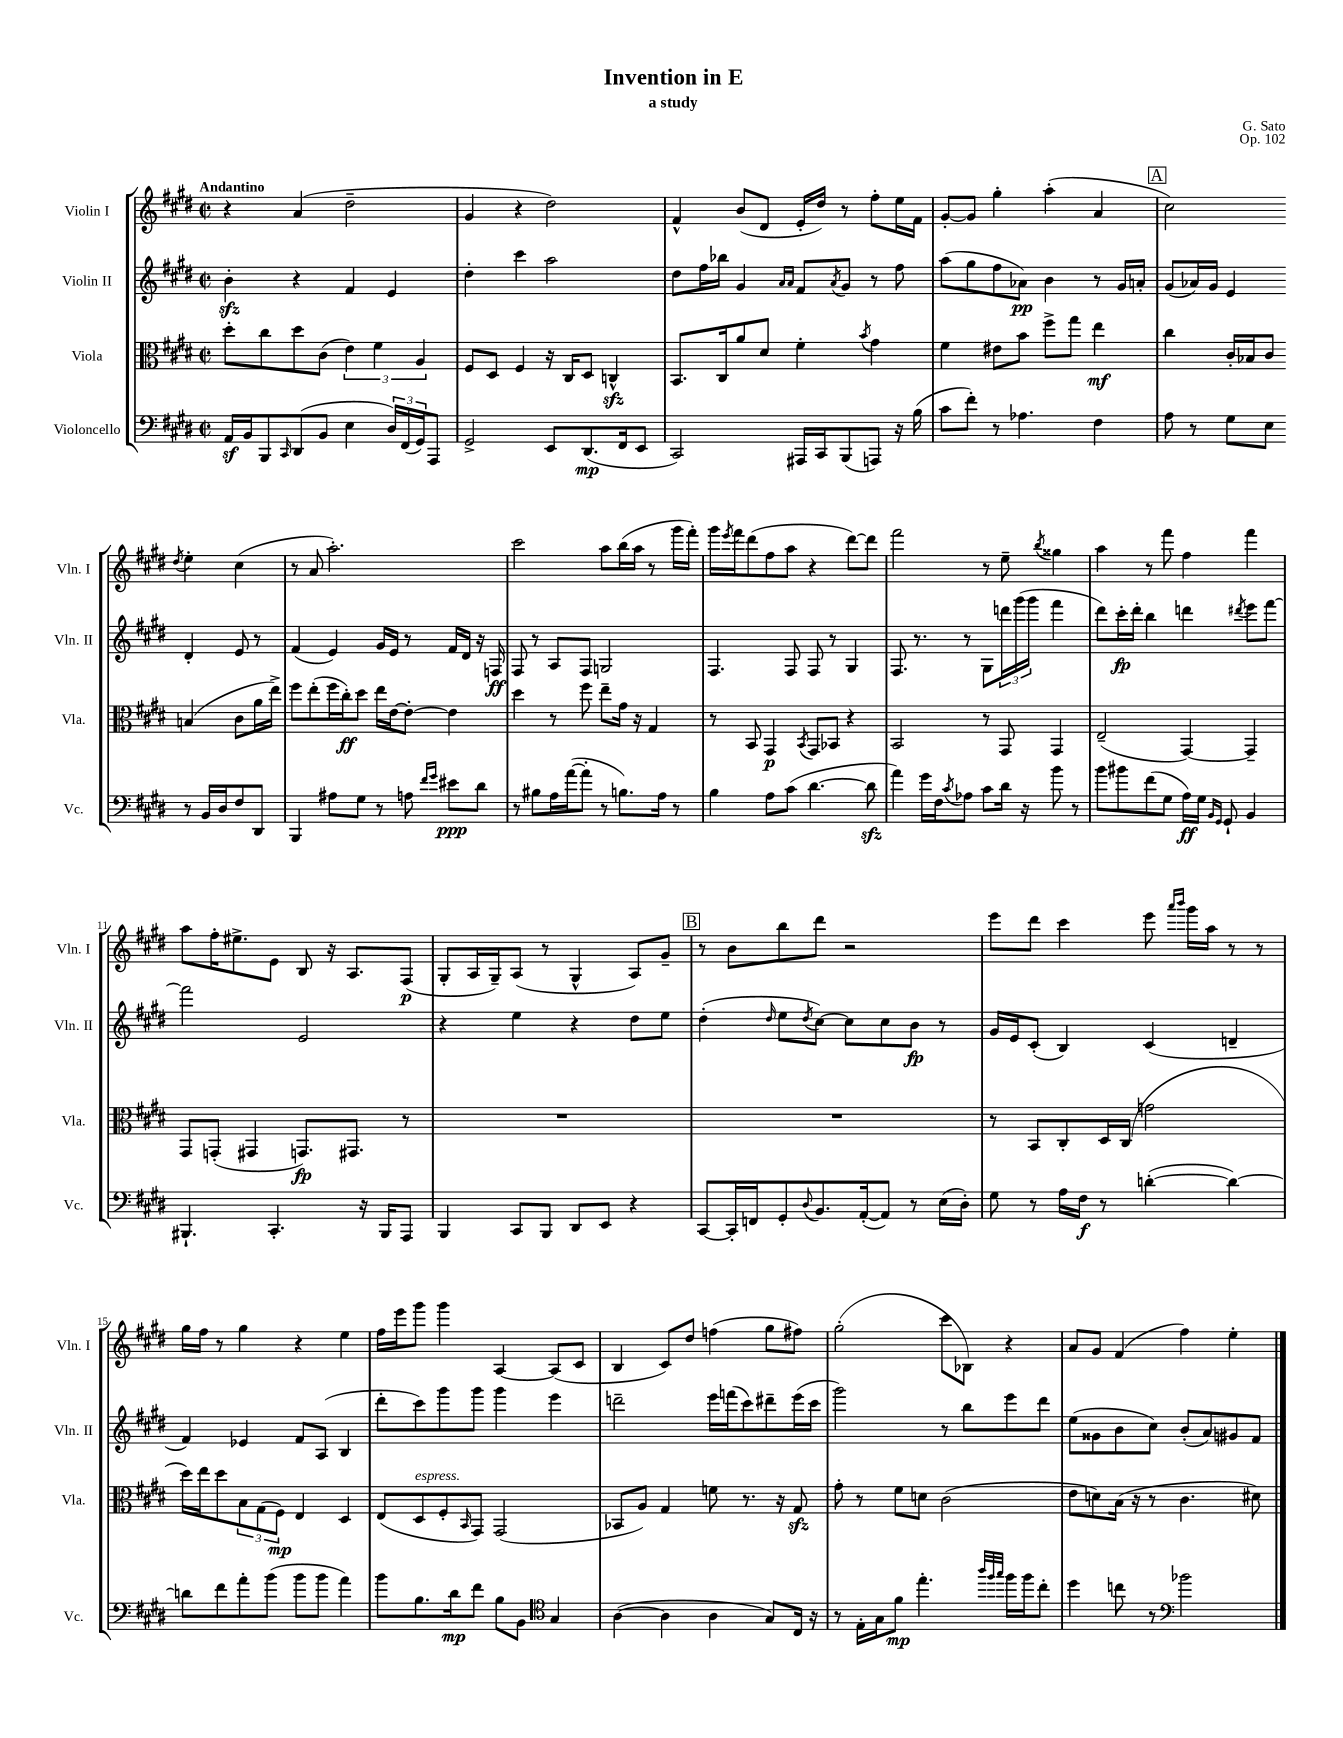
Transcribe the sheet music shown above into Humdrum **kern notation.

**kern	**kern	**kern	**kern
*staff4	*staff3	*staff2	*staff1
*clefF4	*clefC3	*clefG2	*clefG2
*k[f#c#g#d#]	*k[f#c#g#d#]	*k[f#c#g#d#]	*k[f#c#g#d#]
*M2/2	*M2/2	*M2/2	*M2/2
*met(c|)	*met(c|)	*met(c|)	*met(c|)
16AA/LL	8dd#'\L	4b'\	4r
16BB/J	.	.	.
8BBB/	8cc#\	.	.
16qqCC#/	.	.	.
(8DD#/	8dd#\	4r	(4a/
8BB/J	(8c#\J	.	.
4E\	6e\)	4f#/	2dd#~\
.	6f#\	.	.
24D#/LL)	.	4e/	.
(24FF#/	.	.	.
24GG#/J)	6A/	.	.
8AAA/J	.	.	.
=	=	=	=
2GG#^/	8F#/L	4dd#'\	4g#/
.	8D#/J	.	.
.	4F#/	4ccc#\	4r
8EE/L	16r	2aa\	2dd#\)
.	16C#/LK	.	.
(8.DD#/	8D#/J	.	.
.	4C^^/	.	.
16FF#/k	.	.	.
8EE/J	.	.	.
=	=	=	=
2CC#/)	8.BB/L	8dd#\L	4f#^^/
.	.	16ff#\L	.
.	16C#/k	16bb-\JJ	.
.	8a/	4g#/	(8b/L
.	8d#/J	.	8d#/J
.	.	16qqa/LL	.
.	.	16qqa/JJ	.
16AAA#/LL	4f#'\	8f#/L	16e'/LL
16CC#/J	.	.	16dd#/JJ)
.	.	8qa/	.
(8BBB/	.	8g#/J	8r
.	8qb/	.	.
8AAA/J)	4g#\	8r	8ff#'\L
16r	.	8ff#\	16ee\L
(16B\	.	.	16f#\JJ
=	=	=	=
8c#\L	4f#\	(8aa\L	[8g#'/L
8f#'\J)	.	8gg#\	8g#/]J
8r	8e#\L	8ff#\	4gg#'\
4.A-\	8b\J	8a-\J)	.
.	8ff#^\L	4b\	(4aa'\
.	8gg#\J	.	.
4F#\	4ee\	8r	4a/
.	.	16g#/LL	.
.	.	16a'/JJ	.
=	=	=	=
8A\	4cc#\	(8g#/L	2cc#\)
8r	.	16a-/L)	.
.	.	16g#/JJ	.
8G#\L	16c#'/LL	4e/	.
.	16B-/J	.	.
8E\J	8c#/J	.	.
.	.	.	8qdd#/
8r	(4B/	4d#'/	4ee'\
16BB/LL	.	.	.
16D#/J	.	.	.
8F#/	8c#\L	8e/	(4cc#\
8DD#/J	16a\L	8r	.
.	16ee^\JJ)	.	.
=	=	=	=
4BBB/	8ff#\L	(4f#/	8r
.	(8ee'\	.	8a/
8A#\L	16ff#\L	4e/)	2.aa'\)
.	16cc#'\J)	.	.
8G#\J	8dd#\J	.	.
8r	16ee\LL	16g#/LL	.
.	[16e\J	16e/JJ	.
8A\	8e'\_J	8r	.
16qqf#/LL	.	.	.
16qqg#/JJ	.	.	.
8e#\L	4e\]	16f#/LL	.
.	.	16d#/JJ	.
8d#\J	.	16r	.
.	.	16F/	.
=	=	=	=
8r	4dd#\	8F#/	2ccc#\
8B#\L	.	8r	.
16A\L	8r	8A/L	.
([16a\J	.	.	.
8a'\]J	8ff#\	8F#/J	.
8r	8ee~\L	2G/	8aa\L
8.B\L)	16g#\Jk	.	(16bb\L
.	16r	.	16aa\JJ
.	4G#/	.	8r
16A\Jk	.	.	.
8r	.	.	16ggg#\LL
.	.	.	16fff#'\JJ)
=	=	=	=
4B\	8r	4.F#/	16ggg#\LL
.	.	.	8qeee/
.	.	.	16fff#\J
.	8BB/	.	(8ddd#\
8A\L	4GG#/	.	8ff#\
(8c#\J	.	8F#/	8aa\J
.	8qBB/	.	.
[4.d#\	8GG#/L	8F#/	4r
.	8BB-/J	8r	.
.	4r	4G#/	[8ddd#\L)
8d#\]	.	.	8ddd#\]J
=	=	=	=
4a\)	2BB/	8.F#/	2fff#\
.	.	8.r	.
16g#\LL	.	.	.
16F#\J	.	.	.
8qc#/	.	.	.
8A-\J	.	8r	.
8c#\L	8r	8G#\L	8r
16d#\Jk	8GG#/	24ddd\L	8ee~\
.	.	(24ggg#\	.
16r	.	.	.
.	.	24ggg#\JJ	.
.	.	.	8qbb/
8b\	4GG#/	4fff#\	4gg##\
8r	.	.	.
=	=	=	=
8b\L	(2E~/	8ddd#\L)	4aa\
8b#\	.	16ccc#'\L	.
.	.	16ddd#'\JJ	.
(8f#\	.	4bb\	8r
8G#\J	.	.	8fff#\
16A\LL)	[4GG#/)	4ddd\	4ff#\
16G#\JJ	.	.	.
16qqBB/LL	.	.	.
16qqGG#/JJ	.	.	.
8GG#`/	.	.	.
.	.	8qddd#/	.
4BB/	4GG#~/]	8eee\L	4fff#\
.	.	[8fff#\J	.
=	=	=	=
4.BBB#`/	8GG#/L	2fff#\]	8aa\L
.	(8GG'/J	.	16ff#'\K
.	.	.	8.ee#^\
.	4GG#/	.	.
4.CC#'/	.	.	8e\J
.	8.GG/L)	2e/	8B/
.	.	.	16r
.	8.GG#/J	.	8.A/L
16r	.	.	.
16BBB#/LK	.	.	.
8AAA/J	8r	.	(8F#/J
=	=	=	=
4BBB/	1r	4r	8G#'/L
.	.	.	16A/L
.	.	.	16G#~/J)
8CC#/L	.	4ee\	(8A/J
8BBB/J	.	.	8r
8DD#/L	.	4r	4G#^^/
8EE/J	.	.	.
4r	.	8dd#\L	8A/L)
.	.	8ee\J	8g#~/J
=	=	=	=
[8CC#/L	1r	(4dd#'\	8r
16CC#'/]L	.	.	8b\L
16FF/J	.	.	.
.	.	16qqdd#/	.
8GG#'/	.	8ee\L	8bb\
8qqD#/	.	8qdd#/	.
8.BB/	.	[8cc#\J)	8ddd#\J
.	.	8cc#\]L	2r
([16AA'/k	.	.	.
8AA/]J)	.	8cc#\	.
8r	.	8b\J	.
(16E\LL	.	8r	.
16D#'\JJ)	.	.	.
=	=	=	=
8G#\	8r	16g#/LL	8eee\L
.	.	16e/J	.
8r	8BB/L	(8c#'/J	8ddd#\J
16A\LL	8C#'/	4B/)	4ccc#\
16F#\JJ	.	.	.
8r	16D#/L	.	.
.	(16C#/JJ	.	.
([4d'\	2g\	(4c#/	8eee\
.	.	.	16qqaaa/LL
.	.	.	16qqbbb/JJ
.	.	.	16ggg#\LL
.	.	.	16aa\JJ
4d\_)	.	4d~/	8r
.	.	.	8r
=	=	=	=
8d\]L	16dd#\LL)	4f#/)	16gg#\LL
.	16ee\J	.	16ff#\JJ
8f#\	8dd#\	.	8r
8a'\	12B\	4e-/	4gg#\
.	(12G#\	.	.
(8b\J	.	.	.
.	12F#\J)	.	.
8b\L	4E/	8f#/L	4r
8b\J	.	(8A/J	.
4a\)	4D#/	4B/	4ee\
=	=	=	=
8b\L	(8E/L	8ddd#'\L	16ff#\LL
.	.	.	16eee\J
8.B\	8D#/	8ccc#\)	8ggg#\J
.	8F#'/	8ggg#\	4ggg#\
16d#\k	.	.	.
.	16qqBB/	.	.
8f#\J	8GG#/J)	8ggg#\J	.
8B\L	(2GG#/	4ggg#\	[4A/
8BB\J	.	.	.
*clefC4	*	*	*
4G#/	.	4eee\	(8A/]L
.	.	.	8c#/J
=	=	=	=
([4A\	8BB-/L	2ddd~\	4B/
.	8A/J)	.	.
4A\]	4G#/	.	8c#/L)
.	.	.	8dd#/J
4A\	8f\	16eee\LL	(4ff\
.	.	(16fff\J	.
.	8.r	8ccc#\)	.
8G#/L)	.	8ddd#~\	8gg#\L
.	16r	.	.
16C#/Jk	8G#/	(16eee\L	8ff#\J)
16r	.	16ccc#\JJ	.
=	=	=	=
8r	8g#'\	2ggg#\)	(2gg#'\
16E'\LL	8r	.	.
16G#\J	.	.	.
8f#\J	8f#\L	.	.
4.ee'\	8d\J	.	.
.	(2c#\	8r	8ccc#\L
.	.	8bb\L	8B-\J)
32qqaa/LLL	.	.	.
32qqff#/	.	.	.
32qqgg#/JJJ	.	.	.
16ff#\LL	.	8eee\	4r
16ff#\J	.	.	.
8cc#'\J	.	8ddd#\J	.
=	=	=	=
4dd#\	8e\L	(8ee\L	8a/L
.	8d\)	8g##\	8g#/J
8cc\	(16B\Jk	8b\	(4f#/
.	16r	.	.
8r	8r	8cc#\J)	.
*clefF4	*	*	*
2b-\	4.c#\	(8b'/L	4ff#\)
.	.	8a/)	.
.	.	8g#/	4ee'\
.	8d#\)	8f#/J	.
==	==	==	==
*-	*-	*-	*-
